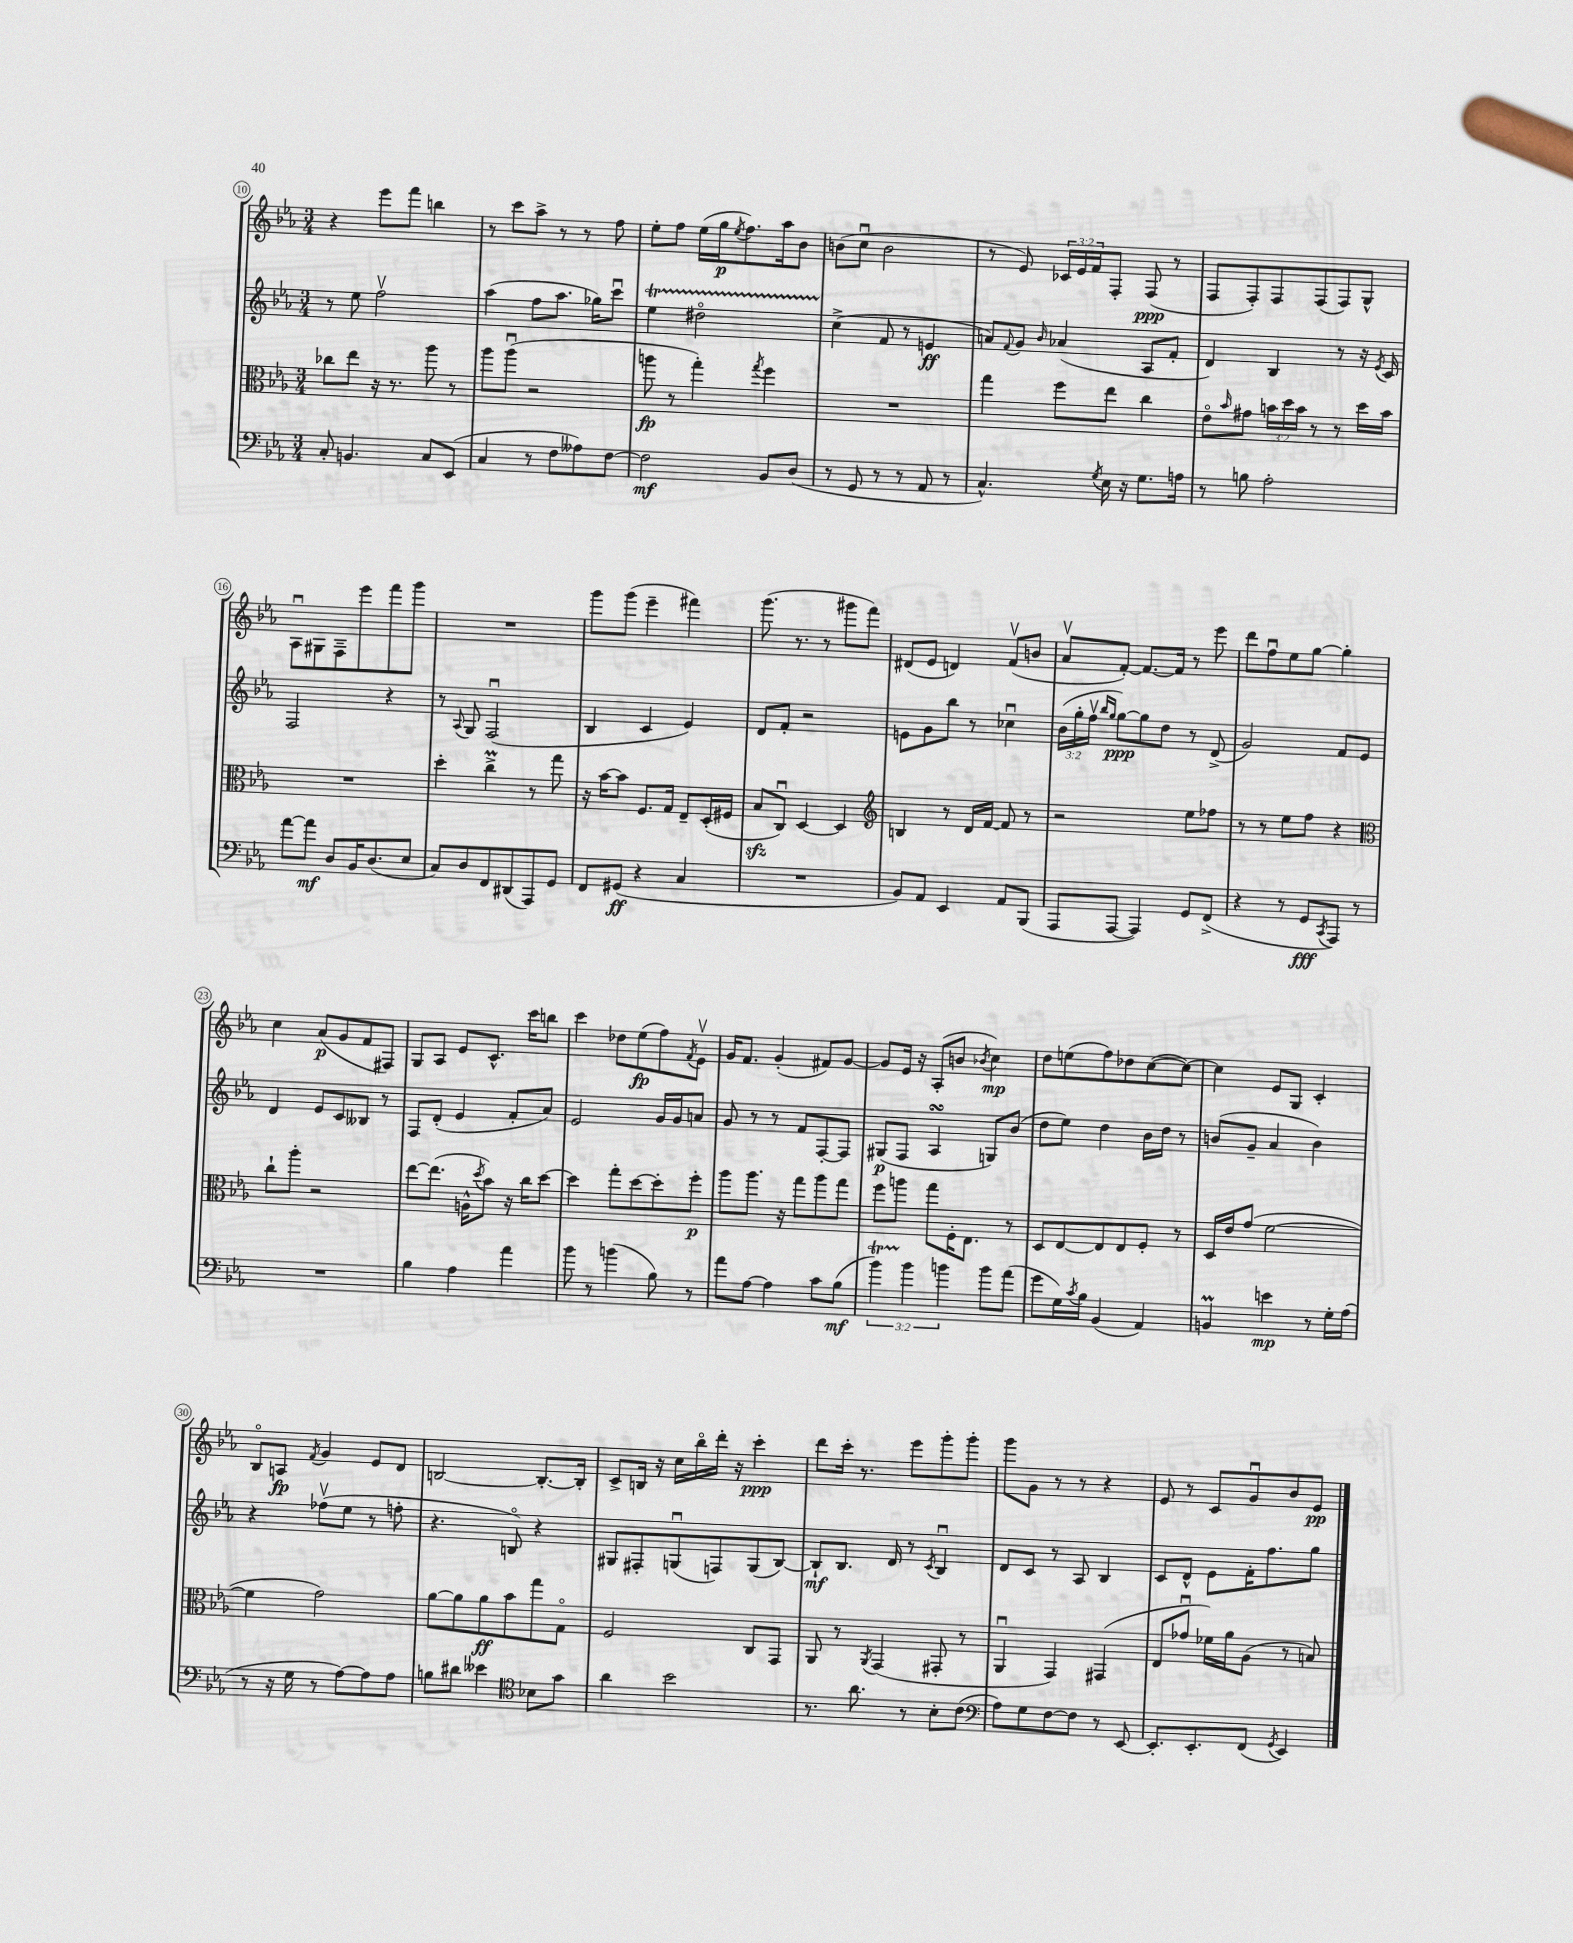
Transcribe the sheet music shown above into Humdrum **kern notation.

**kern	**dynam	**kern	**dynam	**kern	**dynam	**kern	**dynam
*part4	*part4	*part3	*part3	*part2	*part2	*part1	*part1
*staff4	*staff4	*staff3	*staff3	*staff2	*staff2	*staff1	*staff1
*clefF4	*	*clefC3	*	*clefG2	*	*clefG2	*
*k[b-e-a-]	*	*k[b-e-a-]	*	*k[b-e-a-]	*	*k[b-e-a-]	*
*M3/4	*	*M3/4	*	*M3/4	*	*M3/4	*
=10	=10	=10	=10	=10	=10	=10	=10
8C'/	.	8cc-X\L	.	8r	.	4r	.
4.BBn/	.	8ee-\J	.	8ee-\	.	.	.
.	.	16r	.	2ffv\	.	8eee-\L	.
.	.	8.r	.	.	.	.	.
.	.	.	.	.	.	8fff\J	.
8C/L	.	8aa-\	.	.	.	4bbn\	.
(8EE-/J	.	8r	.	.	.	.	.
=11	=11	=11	=11	=11	=11	=11	=11
4C/	.	8aa-\L	.	(4aa-\	.	8r	.
.	.	(8aa-u\J	.	.	.	8ccc\L	.
8r	.	2r	.	8ff\L	.	8aa-^\J	.
8F\L	.	.	.	8.aa-\J	.	8r	.
8A--X\)	.	.	.	.	.	8r	.
.	.	.	.	16gg-X\KL)	.	.	.
[8F\J	.	.	.	8cccu\J	.	8ff\	.
=12	=12	=12	=12	=12	=12	=12	=12
2F\]	mf	8aan\	fp	4ee-T\	.	8ee-'\L	.
.	.	8r	.	.	.	8ff\J	.
.	.	4gg'\)	.	2dd#XTTT\	.	(16ee-\LL	.
.	.	.	.	.	.	16gg\J	p
.	.	.	.	.	.	8qee-/	.
.	.	.	.	.	.	8.ff\)	.
.	.	8qgg/	.	.	.	.	.
8BB-/L	.	4ff\	.	.	.	.	.
.	.	.	.	.	.	16aa-\k	.
(8D/J	.	.	.	.	.	8b-\J	.
=13	=13	=13	=13	=13	=13	=13	=13
8r	.	2.r	.	(4cc^\	.	(8bn\L	.
8GG/	.	.	.	.	.	8ccu\J	.
8r	.	.	.	8f/	.	2b\	.
8r	.	.	.	8r	.	.	.
8AA-/	.	.	.	4en/	ff	.	.
8r	.	.	.	.	.	.	.
=14	=14	=14	=14	=14	=14	=14	=14
4.C^^/)	.	4gg\	.	8an/L)	.	8r	.
.	.	.	.	8qqf/	.	.	.
.	.	.	.	8g/J	.	8e-/)	.
.	.	.	.	16qqb-/	.	.	.
.	.	8ff\L	.	(4a-X/	.	24c-X/LL	.
.	.	.	.	.	.	24e-/	.
.	.	.	.	.	.	24f/J	.
8qG/	.	.	.	.	.	.	.
16E-\	.	8ee-\J	.	.	.	8F'/J	.
16r	.	.	.	.	.	.	.
8.G\L	.	4cc\	.	8A-/L	.	(8F/	ppp
.	.	.	.	8f'/J	.	8r	.
16An\Jk	.	.	.	.	.	.	.
=15	=15	=15	=15	=15	=15	=15	=15
8r	.	8e-\L	.	4d/)	.	8F/L	.
.	.	16qqb-/	.	.	.	.	.
8Bn\	.	8g#X\J	.	.	.	8F'/)	.
2A-'\	.	24bn\LL	.	4B-/	.	8F/	.
.	.	24dd\	.	.	.	.	.
.	.	24b\JJ	.	.	.	.	.
.	.	8r	.	.	.	(8F/	.
.	.	8r	.	8r	.	8F/)	.
.	.	16dd\LL	.	16r	.	8G^^/J	.
.	.	.	.	8qe-/	.	.	.
.	.	16b\JJ	.	16c/	.	.	.
!!LO:LB:g=z
=16	=16	=16	=16	=16	=16	=16	=16
[8a-\L	.	2.r	.	2F/	.	8A-u\L	.
8a-\J]	mf	.	.	.	.	8G#X\	.
8D/L	.	.	.	.	.	8F~\	.
16BB-/K	.	.	.	.	.	8eee-\	.
(8.D/	.	.	.	.	.	.	.
.	.	.	.	4r	.	8fff\	.
8E-/J	.	.	.	.	.	8ggg\J	.
=17	=17	=17	=17	=17	=17	=17	=17
8C/L)	.	4dd'\	.	8r	.	2.r	.
.	.	.	.	8qqA-/	.	.	.
8D/	.	.	.	8G/	.	.	.
8FF/	.	4ccM^\	.	(2Fu/	.	.	.
(8DD#X/	.	.	.	.	.	.	.
8AAA-/)	.	8r	.	.	.	.	.
8GG/J	.	8gg\	.	.	.	.	.
=18	=18	=18	=18	=18	=18	=18	=18
8FF/L	.	16r	.	4B-/	.	8ggg\L	.
.	.	[16b-\KL	.	.	.	.	.
(8GG#X/J	ff	8b-\J]	.	.	.	(8ggg\J	.
4r	.	8.F/L	.	4c/	.	4eee-~\	.
.	.	16G/Jk	.	.	.	.	.
4C/	.	8E-~/L	.	4e-/)	.	4fff#X\)	.
.	.	(16D'/L	.	.	.	.	.
.	.	16F#X/JJ	.	.	.	.	.
=19	=19	=19	=19	=19	=19	=19	=19
2.r	.	8B-zz/L	.	8d/L	.	(8.ggg\	.
.	.	8Cu/J)	.	8f'/J	.	.	.
.	.	.	.	.	.	8.r	.
.	.	[4D/	.	2r	.	.	.
.	.	.	.	.	.	8r	.
.	.	4D/]	.	.	.	8ggg#X\L	.
.	.	.	.	.	.	8fff\J)	.
=20	=20	=20	=20	=20	=20	=20	=20
*	*	*clefG2	*	*	*	*	*
8BB-/L)	.	4Bn/	.	8en\L	.	(8d#X/L	.
8AA-/J	.	.	.	8g\	.	8e-/J	.
4EE-/	.	8r	.	8bb-\J	.	4dn/)	.
.	.	16d/LL	.	8r	.	.	.
.	.	[16f/JJ	.	.	.	.	.
8AA-/L	.	8f/]	.	4cc-Xu\	.	(8fv/L	.
(8BBB-/J	.	8r	.	.	.	8bn/J	.
=21	=21	=21	=21	=21	=21	=21	=21
8AAA-/L	.	2r	.	(24b-\LL	.	8a-v/L	.
.	.	.	.	24gg'\	.	.	.
.	.	.	.	24ffv\JJ	.	.	.
.	.	.	.	16qqbb-/LL	.	.	.
.	.	.	.	16qqgg/JJ	.	.	.
[8AAA-/J	.	.	.	[8gg\L)	ppp	[8f'/J)	.
4AAA-/])	.	.	.	8gg\]	.	8.f/L_	.
.	.	.	.	8dd\J	.	.	.
.	.	.	.	.	.	16f/Jk]	.
8GG/L	.	8ee-\L	.	8r	.	8r	.
(8FF^/J	.	8ff-X\J	.	(8d^/	.	8eee-\	.
=22	=22	=22	=22	=22	=22	=22	=22
4r	.	8r	.	2g/)	.	8ddd\L	.
.	.	8r	.	.	.	8ffu\	.
8r	.	8ee-\L	.	.	.	8ee-\	.
8GG/L	fff	8ff\J	.	.	.	[8gg\J	.
8qCC/	.	.	.	.	.	.	.
8AAA-/J)	.	4r	.	8f/L	.	4gg'\]	.
8r	.	.	.	8e-/J	.	.	.
!!LO:LB:g=z
=23	=23	=23	=23	=23	=23	=23	=23
*	*	*clefC3	*	*	*	*	*
2.r	.	8cc`\L	.	4d/	.	4cc\	.
.	.	8aa-'\J	.	.	.	.	.
.	.	2r	.	8e-/L	.	(8a-/L	p
.	.	.	.	8c/	.	8g/	.
.	.	.	.	8B--X/J	.	8f/	.
.	.	.	.	8r	.	8F#X/J)	.
=24	=24	=24	=24	=24	=24	=24	=24
4B-\	.	[8ee-\L	.	8F/L	.	8G/L	.
.	.	(8.ee-\J]	.	(8d'/J	.	8A-/J	.
4A-\	.	.	.	4e-/	.	8e-/L	.
.	.	16An^^\KL	.	.	.	.	.
.	.	8qdd/	.	.	.	.	.
.	.	8b-\J)	.	.	.	8.c^^/J	.
4a-\	.	16r	.	8f'/L	.	.	.
.	.	16cc\KL	.	.	.	16ccc\KL	.
.	.	[8dd\J	.	8a-/J)	.	8bbn\J	.
=25	=25	=25	=25	=25	=25	=25	=25
8b-\	.	4dd\]	.	2e-/	.	4ccc\	.
8r	.	.	.	.	.	.	.
(4bn\	.	8gg'\L	.	.	.	8dd-X\L	.
.	.	[8dd\	.	.	.	(8ee-\	fp
8B-\)	.	8dd'\]	.	16g/LL	.	8ff\)	.
.	.	.	.	16g/J	.	.	.
.	.	.	.	.	.	8qf/	.
8r	.	8ff'\J	p	8an/J	.	8e-v\J	.
=26	=26	=26	=26	=26	=26	=26	=26
8a-\L	.	8aa-\L	.	8g/	.	16g/KL	.
.	.	.	.	.	.	8.f/J	.
[8A-\J	.	8.aa-\J	.	8r	.	.	.
4A-\]	.	.	.	8r	.	(4g'/	.
.	.	16r	.	.	.	.	.
.	.	8gg\L	.	8f/L	.	.	.
8c\L	.	8aa-\	.	[8F'/	.	8f#X/L)	.
(8B-\J	mf	8gg\J	.	8F/J]	.	[8g/J	.
=27	=27	=27	=27	=27	=27	=27	=27
6b-T\)	.	8ff\L	.	(8G#X/L	p	8g/L]	.
.	.	8aan\J	.	8F/J	.	16e-/Jk	.
6b-\	.	.	.	.	.	.	.
.	.	.	.	.	.	16r	.
.	.	8gg\L	.	4A-sSSs/	.	(8A-'/L	.
6bn\	.	.	.	.	.	.	.
.	.	16F'\K	.	.	.	8bn/J	.
.	.	8.E-\J	.	.	.	.	.
.	.	.	.	.	.	8qb-X/	.
8b\L	.	.	.	8Gn/L)	.	4cc\)	mp
(8a-\J	.	8r	.	(8b-/J	.	.	.
=28	=28	=28	=28	=28	=28	=28	=28
8g\L	.	8D/L	.	8dd\L	.	8dd\L	.
16G\L)	.	[8E-/	.	8ee-\J)	.	(8een\	.
8qc/	.	.	.	.	.	.	.
16B-\JJ	.	.	.	.	.	.	.
(4BB-/	.	8E-/]	.	4dd\	.	8ff\)	.
.	.	8E-/	.	.	.	8dd-X\	.
4AA-/)	.	8F'/J	.	16b-\LL	.	([8cc\	.
.	.	.	.	16dd\JJ	.	.	.
.	.	8r	.	8r	.	8cc\J_)	.
=29	=29	=29	=29	=29	=29	=29	=29
4BBnm/	.	16D/LL	.	(8bn/L	.	4cc\]	.
.	.	16e-/J	.	.	.	.	.
.	.	(8g/J	.	8g~/J	.	.	.
4en\	mp	[2f\	.	4a-/	.	8e-/L	.
.	.	.	.	.	.	8G/J	.
8r	.	.	.	4b\)	.	4c'/	.
16G'\LL	.	.	.	.	.	.	.
(16A-\JJ	.	.	.	.	.	.	.
!!LO:LB:g=z
=30	=30	=30	=30	=30	=30	=30	=30
8r	.	4f\]	.	4r	.	8B-/L	.
16r	.	.	.	.	.	8An/J	fp
16G\	.	.	.	.	.	.	.
.	.	.	.	.	.	8qf/	.
8r	.	2g\)	.	(8ff-Xv\L	.	4g/	.
[8A-\L)	.	.	.	8ee-\J	.	.	.
8A-\]	.	.	.	8r	.	8e-/L	.
8A-\J	.	.	.	8ffn'\	.	8d/J	.
=31	=31	=31	=31	=31	=31	=31	=31
8Bn\L	.	[8a-\L	.	4.r	.	[2Bn/	.
8d#X\J	.	8a-\]	.	.	.	.	.
4e--X\	.	8a-\	ff	.	.	.	.
.	.	8b-\	.	8Bn/)	.	.	.
*clefC4	*	*	*	*	*	*	*
8B-X\L	.	8gg\	.	4r	.	8.B'/L_	.
8g\J	.	8G\J	.	.	.	.	.
.	.	.	.	.	.	16B'/Jk]	.
=32	=32	=32	=32	=32	=32	=32	=32
4a-\	.	2F/	.	8G#X/L	.	8c^/L	.
.	.	.	.	8F#X'/	.	16Bn/Jk	.
.	.	.	.	.	.	16r	.
2b-\	.	.	.	(8Gnu/	.	16cc\LL	.
.	.	.	.	.	.	16bb-\	.
.	.	.	.	8Fn/)	.	16ddd'\JJ	.
.	.	.	.	.	.	16r	.
.	.	8C/L	.	(8G/	.	4ccc'\	ppp
.	.	8GG/J	.	[8B-/J)	.	.	.
=33	=33	=33	=33	=33	=33	=33	=33
8.r	.	8AA-/	.	8B-`/L]	mf	8ddd\L	.
.	.	8r	.	8.B-/J	.	16ccc'\Jk	.
8.a-\	.	.	.	.	.	8.r	.
.	.	8qAA-/	.	.	.	.	.
.	.	(4GG/	.	.	.	.	.
.	.	.	.	16d/	.	.	.
8r	.	.	.	8r	.	8eee-\L	.
.	.	.	.	8qc/	.	.	.
8B-'\L	.	8GG#X'/	.	4B-u/	.	8ggg'\	.
(8c\J	.	8r	.	.	.	8ggg'\J	.
=34	=34	=34	=34	=34	=34	=34	=34
*clefF4	*	*	*	*	*	*	*
8A-\L)	.	4AA-u/	.	8d/L	.	8ggg\L	.
8G\	.	.	.	8c/J	.	8g\J	.
[8F\	.	4GG/)	.	8r	.	8r	.
8F\J]	.	.	.	8A-/	.	8r	.
8r	.	(4GG#X/	.	4B-/	.	4r	.
[8EE-/	.	.	.	.	.	.	.
=35	=35	=35	=35	=35	=35	=35	=35
8.EE-'/L]	.	8E-/L	.	8c/L	.	8e-/	.
.	.	8g-Xu/J	.	8d^^/J	.	8r	.
8.EE-'/	.	.	.	.	.	.	.
.	.	16f-X\LL)	.	8e-\L	.	8c/L	.
.	.	16a-\J	.	.	.	.	.
(8FF/J	.	(8A-\J	.	16f'\K	.	8gu/	.
.	.	.	.	8.ff\	.	.	.
8qGG/	.	.	.	.	.	.	.
4EE-/)	.	8r	.	.	.	8b-/	.
.	.	8Bn/)	.	8gg\J	.	8e-/J	pp
==	==	==	==	==	==	==	==
*-	*-	*-	*-	*-	*-	*-	*-
